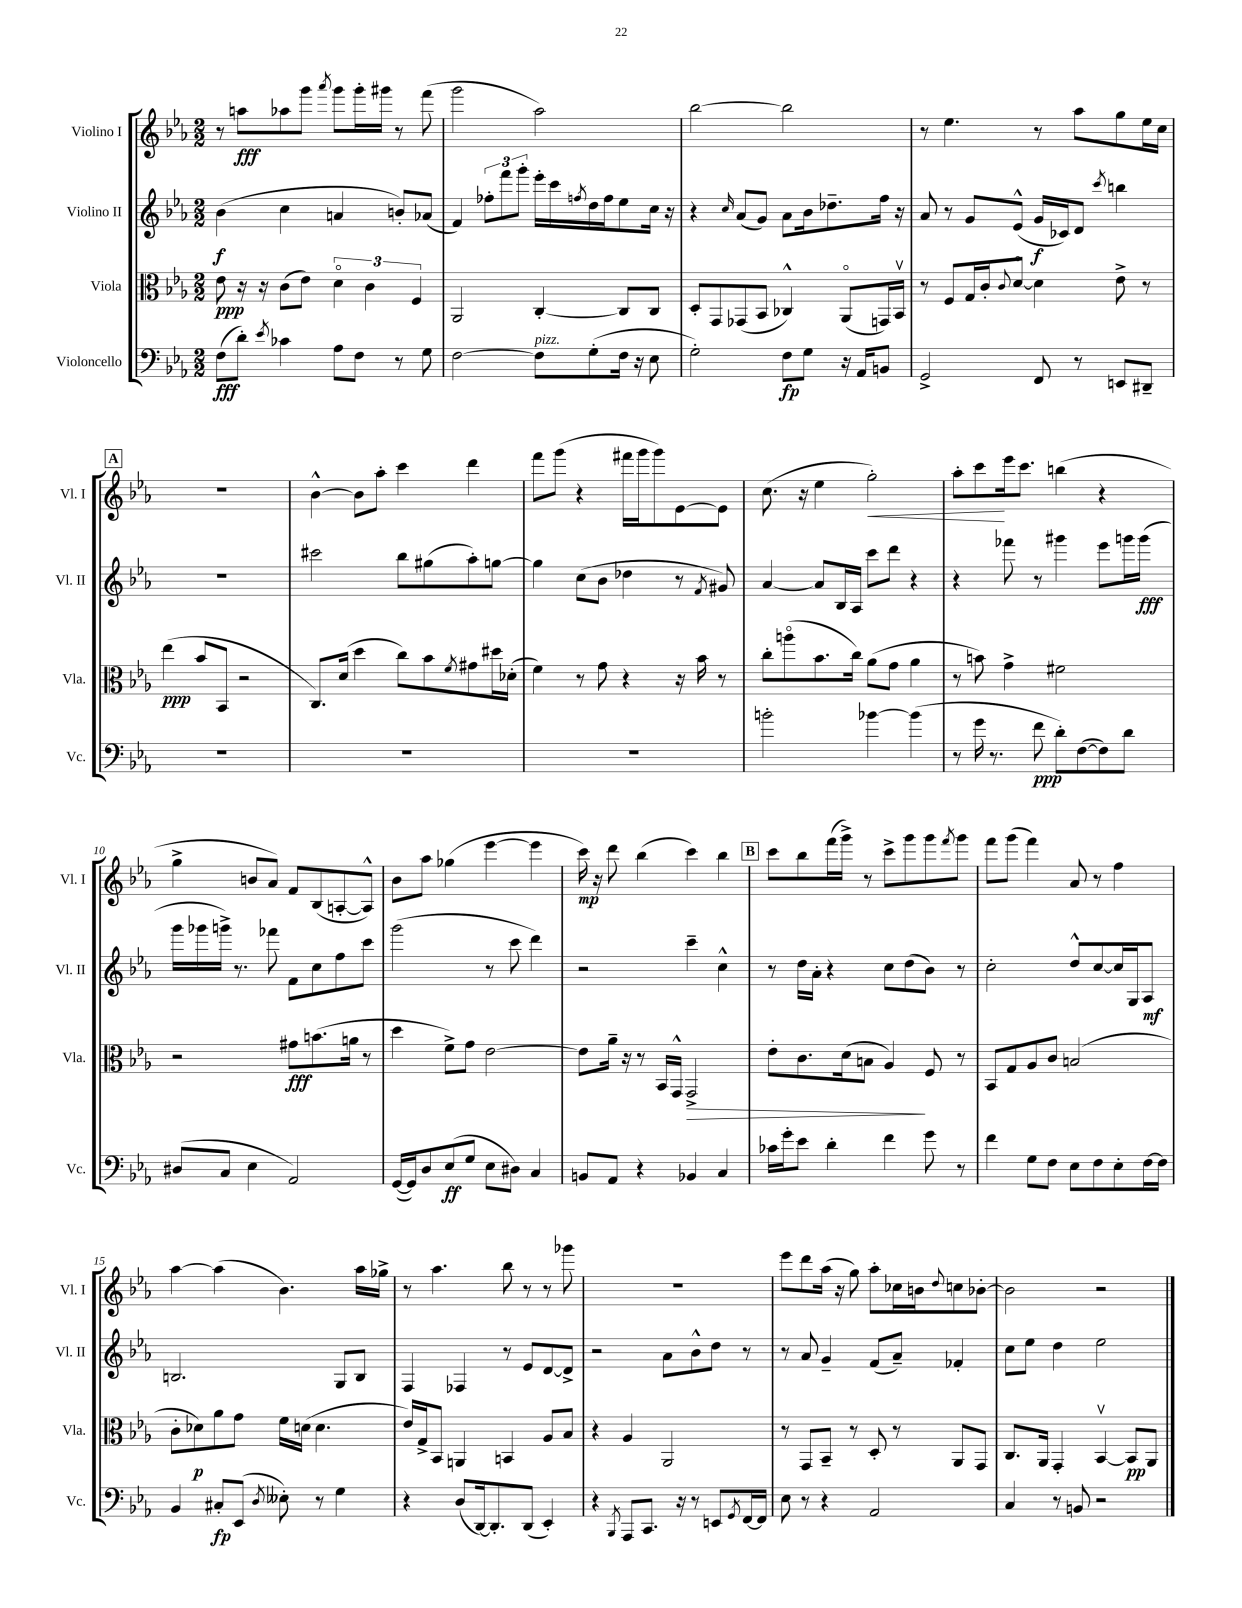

**kern	**dynam	**kern	**dynam	**kern	**dynam	**kern	**dynam
*part4	*part4	*part3	*part3	*part2	*part2	*part1	*part1
*staff4	*staff4	*staff3	*staff3	*staff2	*staff2	*staff1	*staff1
*I"Violoncello	*	*I"Viola	*	*I"Violino II	*	*I"Violino I	*
*I'Vc.	*	*I'Vla.	*	*I'Vl. II	*	*I'Vl. I	*
*clefF4	*	*clefC3	*	*clefG2	*	*clefG2	*
*k[b-e-a-]	*	*k[b-e-a-]	*	*k[b-e-a-]	*	*k[b-e-a-]	*
*M2/2	*	*M2/2	*	*M2/2	*	*M2/2	*
=1	=1	=1	=1	=1	=1	=1	=1
(8F\L	fff	8e-\	ppp	(4b-\	f	8r	.
8d'\J)	.	16r	.	.	.	8aan\L	fff
.	.	16r	.	.	.	.	.
8qe-/	.	.	.	.	.	.	.
4c-X\	.	(8c\L	.	4cc\	.	8aa-X\	.
.	.	8e-\J)	.	.	.	8ggg\J	.
.	.	.	.	.	.	8qaaa-/	.
8A-\L	.	6d\	.	4an/	.	8ggg\L	.
8F\J	.	.	.	.	.	16ggg'\L	.
.	.	6c\	.	.	.	.	.
.	.	.	.	.	.	16ggg#X\JJ	.
8r	.	.	.	8bn'/L)	.	8r	.
.	.	6F/	.	.	.	.	.
8G\	.	.	.	(8a-X/J	.	(8fff\	.
=2	=2	=2	=2	=2	=2	=2	=2
[2F\	.	2AA-/	.	4f/)	.	2ggg\	.
.	.	.	.	12ff-X'\L	.	.	.
.	.	.	.	12fff\	.	.	.
.	.	.	.	12ggg'\J	.	.	.
!LO:TX:a:i:t=pizz.	!	!	!	!	!	!	!
8F\L]	.	[4C'/	.	16eee-'\LL	.	2aa-\)	.
.	.	.	.	16ccc\	.	.	.
.	.	.	.	8qffn/	.	.	.
(8G'\	.	.	.	16dd\	.	.	.
.	.	.	.	16ff\J	.	.	.
16F\Jk	.	8C/L]	.	8ee-\	.	.	.
16r	.	.	.	.	.	.	.
8E-\	.	8C/J	.	16cc\Jk	.	.	.
.	.	.	.	16r	.	.	.
=3	=3	=3	=3	=3	=3	=3	=3
2G'\)	.	8D'/L	.	4r	.	[2bb-\	.
.	.	8GG/	.	.	.	.	.
.	.	.	.	16qqcc/	.	.	.
.	.	(8GG-X/	.	(8a-/L	.	.	.
.	.	8BB-/J	.	8g/J)	.	.	.
8F\L	fp	4C-X^^/)	.	8a-\L	.	2bb-\]	.
8G\J	.	.	.	16b-\k	.	.	.
.	.	.	.	8.dd-X~\	.	.	.
16r	.	(8AA-/L	.	.	.	.	.
16AA-/KL	.	.	.	.	.	.	.
8BBn/J	.	16GGn/L)	.	16ff\Jk	.	.	.
.	.	16BB-v/JJ	.	16r	.	.	.
=4	=4	=4	=4	=4	=4	=4	=4
2GG^/	.	8r	.	8a-/	.	8r	.
.	.	8F/L	.	8r	.	4.ee-\	.
.	.	16G/L	.	8g/L	.	.	.
.	.	16c'/J	.	.	.	.	.
.	.	8qqc/	.	.	.	.	.
.	.	[8d/J	.	(8e-^^/J	.	.	.
8FF/	.	4d\]	.	16g/LL	f	8r	.
.	.	.	.	16c-X/J)	.	.	.
8r	.	.	.	8d/J	.	8aa-\L	.
.	.	.	.	8qccc/	.	.	.
8EEn/L	.	8e-^\	.	4bbn\	.	8gg\	.
8DD#X~/J	.	8r	.	.	.	16ee-\L	.
.	.	.	.	.	.	16cc\JJ	.
!!LO:LB:g=z
!!LO:REH:place=s1:t=A
=5	=5	=5	=5	=5	=5	=5	=5
1r	.	(4ee-\	ppp	1r	.	1r	.
.	.	8b-/L	.	.	.	.	.
.	.	8BB-/J	.	.	.	.	.
.	.	2r	.	.	.	.	.
=6	=6	=6	=6	=6	=6	=6	=6
1r	.	8.C/L)	.	2ccc#X\	.	[4b-^^\	.
.	.	(16d/Jk	.	.	.	.	.
.	.	4dd\	.	.	.	8b-\L]	.
.	.	.	.	.	.	8aa-'\J	.
.	.	8cc\L)	.	8bb-\L	.	4ccc\	.
.	.	8b-\	.	(8gg#X\	.	.	.
.	.	8qf/	.	.	.	.	.
.	.	8g#X\	.	8aa-'\)	.	4ddd\	.
.	.	16dd#X\L	.	[8ggn\J	.	.	.
.	.	(16d-X'\JJ	.	.	.	.	.
=7	=7	=7	=7	=7	=7	=7	=7
1r	.	4f\)	.	4gg\]	.	8fff\L	.
.	.	.	.	.	.	(8ggg\J	.
.	.	8r	.	(8cc\L	.	4r	.
.	.	8g\	.	8b-\J	.	.	.
.	.	4r	.	4dd-X\	.	16fff#X\LL	.
.	.	.	.	.	.	16ggg\J	.
.	.	.	.	.	.	8ggg\)	.
.	.	16r	.	8r	.	[8e-\	.
.	.	16b-\	.	.	.	.	.
.	.	.	.	8qf/	.	.	.
.	.	8r	.	8g#X/)	.	8e-\J]	.
=8	=8	=8	=8	=8	=8	=8	=8
2bn'\	.	8cc'\L	.	[4a-/	.	(8.cc\	.
.	.	(8aan\	.	.	.	.	.
.	.	.	.	.	.	16r	.
.	.	8.b-\	.	8a-/L]	.	4ee-\	.
.	.	.	.	16B-/L	.	.	.
.	.	16cc\Jk)	.	16A-/JJ	.	.	.
!	!	!	!	!	!	!	!LO:HP:b
[4b-X\	.	(8a-\L	.	8ccc\L	.	2gg'\)	<
.	.	8g\J	.	8ddd\J	.	.	.
(4b-\]	.	4a-\	.	4r	.	.	.
=9	=9	=9	=9	=9	=9	=9	=9
8r	.	8r	.	4r	.	8aa-'\L	.
16g\	.	8bn\)	.	.	.	8ccc\	.
8.r	.	.	.	.	.	.	.
.	.	4g^\	.	8fff-X\	.	16eee-\k	[
.	.	.	.	.	.	8.ccc\J	.
8f\	ppp	.	.	8r	.	.	.
8d'\L)	.	2f#X\	.	4ggg#X\	.	(4bbn\	.
([8F\	.	.	.	.	.	.	.
8F\])	.	.	.	8eee-\L	.	4r	.
8d\J	.	.	.	16gggn\L	.	.	.
.	.	.	.	(16ggg\JJ	fff	.	.
!!LO:LB:g=z
=10	=10	=10	=10	=10	=10	=10	=10
(8D#X/L	.	2r	.	16ggg\LL	.	4gg^\	.
.	.	.	.	16ggg-X\	.	.	.
8C/J	.	.	.	16gggn^\JJ)	.	.	.
.	.	.	.	8.r	.	.	.
4E-\	.	.	.	.	.	8bn/L	.
.	.	.	.	8fff-X\	.	8a-/J)	.
2AA-/)	.	8g#X\L	fff	8f\L	.	8f/L	.
.	.	(8.bn\	.	8cc\	.	(8B-/	.
.	.	.	.	8ff\	.	[8An'/	.
.	.	16an\Jk	.	.	.	.	.
.	.	8r	.	8ccc\J	.	8A^^/J])	.
=11	=11	=11	=11	=11	=11	=11	=11
([16GG/LL	.	4dd\	.	(2ggg\	.	8b-\L	.
16GG/J])	.	.	.	.	.	.	.
8D/	.	.	.	.	.	8aa-\J	.
(8E-/	ff	8f^\L)	.	.	.	(4gg-X\	.
8G/J	.	8g\J	.	.	.	.	.
8E-\L	.	[2e-\	.	8r	.	[4eee-\	.
8D#X\J)	.	.	.	8ccc\	.	.	.
4C/	.	.	.	4ddd\)	.	4eee-\]	.
=12	=12	=12	=12	=12	=12	=12	=12
8BBn/L	.	8e-\L]	.	2r	.	16ccc\)	mp
.	.	.	.	.	.	16r	.
8AA-/J	.	16a-~\Jk	.	.	.	8ddd\	.
.	.	16r	.	.	.	.	.
4r	.	8r	.	.	.	(4bb-\	.
.	.	16BB-/LL	.	.	.	.	.
.	.	16GG^^/JJ	.	.	.	.	.
!	!	!	!LO:HP:b	!	!	!	!
4BB-X/	.	2GG^/	>	4ccc~\	.	4ccc\)	.
4C/	.	.	.	4cc^^\	.	4bb-\	.
!!LO:REH:place=s1:t=B
=13	=13	=13	=13	=13	=13	=13	=13
16c-X\LL	.	8e-'\L	.	8r	.	8ccc\L	.
16g'\J	.	.	.	.	.	.	.
8e-\J	.	8.c\	.	16dd\LL	.	8bb-\	.
.	.	.	.	16a-'\JJ	.	.	.
4d'\	.	.	.	4r	.	(16fff\L	.
.	.	(16d\k	.	.	.	16ggg^\JJ)	.
.	.	8Bn\J	.	.	.	8r	.
4f\	.	4A-/)	.	8cc\L	.	8ccc^\L	.
.	.	.	.	(8dd\	.	8ggg\	.
8g\	.	8F/	]	8b-\J)	.	8ggg\	.
.	.	.	.	.	.	8qfff/	.
8r	.	8r	.	8r	.	8ggg\J	.
=14	=14	=14	=14	=14	=14	=14	=14
4f\	.	8BB-/L	.	2cc'\	.	8fff\L	.
.	.	8G/	.	.	.	(8ggg\J	.
8G\L	.	8A-/	.	.	.	4fff\)	.
8F\J	.	8c/J	.	.	.	.	.
8E-\L	.	(2Bn/	.	8dd^^/L	.	8a-/	.
8F\	.	.	.	[8cc/	.	8r	.
8E-'\	.	.	.	16cc/L]	.	4ff\	.
.	.	.	.	16G/J	.	.	.
[16F\L	.	.	.	8A-/J	mf	.	.
16F\JJ]	.	.	.	.	.	.	.
!!LO:LB:g=z
=15	=15	=15	=15	=15	=15	=15	=15
4BB-/	.	8c'\L	.	2.Bn/	.	[4aa-\	.
.	.	8d-X\)	p	.	.	.	.
8C#X'/L	fp	8a-\	.	.	.	(4aa-\]	.
(8EE-/J	.	8g\J	.	.	.	.	.
8qD/	.	.	.	.	.	.	.
8E--X'\)	.	16f\LL	.	.	.	4.b-\)	.
.	.	(16dn\JJ	.	.	.	.	.
8r	.	4.d\	.	.	.	.	.
4G\	.	.	.	8G/L	.	.	.
.	.	.	.	8B/J	.	16aa-\LL	.
.	.	.	.	.	.	16gg-X^\JJ	.
=16	=16	=16	=16	=16	=16	=16	=16
4r	.	16e-/LL)	.	4F/	.	8r	.
.	.	16G^/J	.	.	.	.	.
.	.	8BB-/J	.	.	.	4.aa-\	.
(8D/L	.	4AAn/	.	4F-X/	.	.	.
[16DD/k)	.	.	.	.	.	.	.
8.DD'/]	.	.	.	.	.	.	.
.	.	4BBn/	.	8r	.	8bb-\	.
(8DD/J	.	.	.	8e-/L	.	8r	.
4EE-'/)	.	8A-/L	.	[8d/	.	8r	.
.	.	8B-/J	.	8d^/J]	.	8ggg-X\	.
=17	=17	=17	=17	=17	=17	=17	=17
4r	.	4r	.	2r	.	1r	.
8qBBB-/	.	.	.	.	.	.	.
8AAA-/L	.	4A-/	.	.	.	.	.
8.CC/J	.	.	.	.	.	.	.
.	.	2AA-/	.	8a-\L	.	.	.
16r	.	.	.	.	.	.	.
8r	.	.	.	8b-^^\	.	.	.
8EEn/L	.	.	.	8dd\J	.	.	.
8qGG/	.	.	.	.	.	.	.
[16FF/L	.	.	.	8r	.	.	.
16FF/JJ]	.	.	.	.	.	.	.
=18	=18	=18	=18	=18	=18	=18	=18
8E-\	.	8r	.	8r	.	8eee-\L	.
8r	.	8GG/L	.	8a-/	.	8ddd\	.
4r	.	8BB-~/J	.	4g~/	.	(16aa-\Jk	.
.	.	.	.	.	.	16r	.
.	.	8r	.	.	.	8gg\)	.
2AA-/	.	8D'/	.	(8f/L	.	8aa-'\L	.
.	.	8r	.	8a-~/J)	.	16cc-X\L	.
.	.	.	.	.	.	16bn\J	.
.	.	.	.	.	.	8qqdd/	.
.	.	8AA-/L	.	4f-X'/	.	8ccn\	.
.	.	8GG/J	.	.	.	[8b-X'\J	.
=19	=19	=19	=19	=19	=19	=19	=19
4C/	.	8.C/L	.	8cc\L	.	2b-\]	.
.	.	.	.	8ee-\J	.	.	.
.	.	16AA-/Jk	.	.	.	.	.
8r	.	4GG'/	.	4dd\	.	.	.
8BBn/	.	.	.	.	.	.	.
2r	.	[4BB-v/	.	2ee-\	.	2r	.
.	.	8BB-/L]	pp	.	.	.	.
.	.	8AA-/J	.	.	.	.	.
==	==	==	==	==	==	==	==
*-	*-	*-	*-	*-	*-	*-	*-
